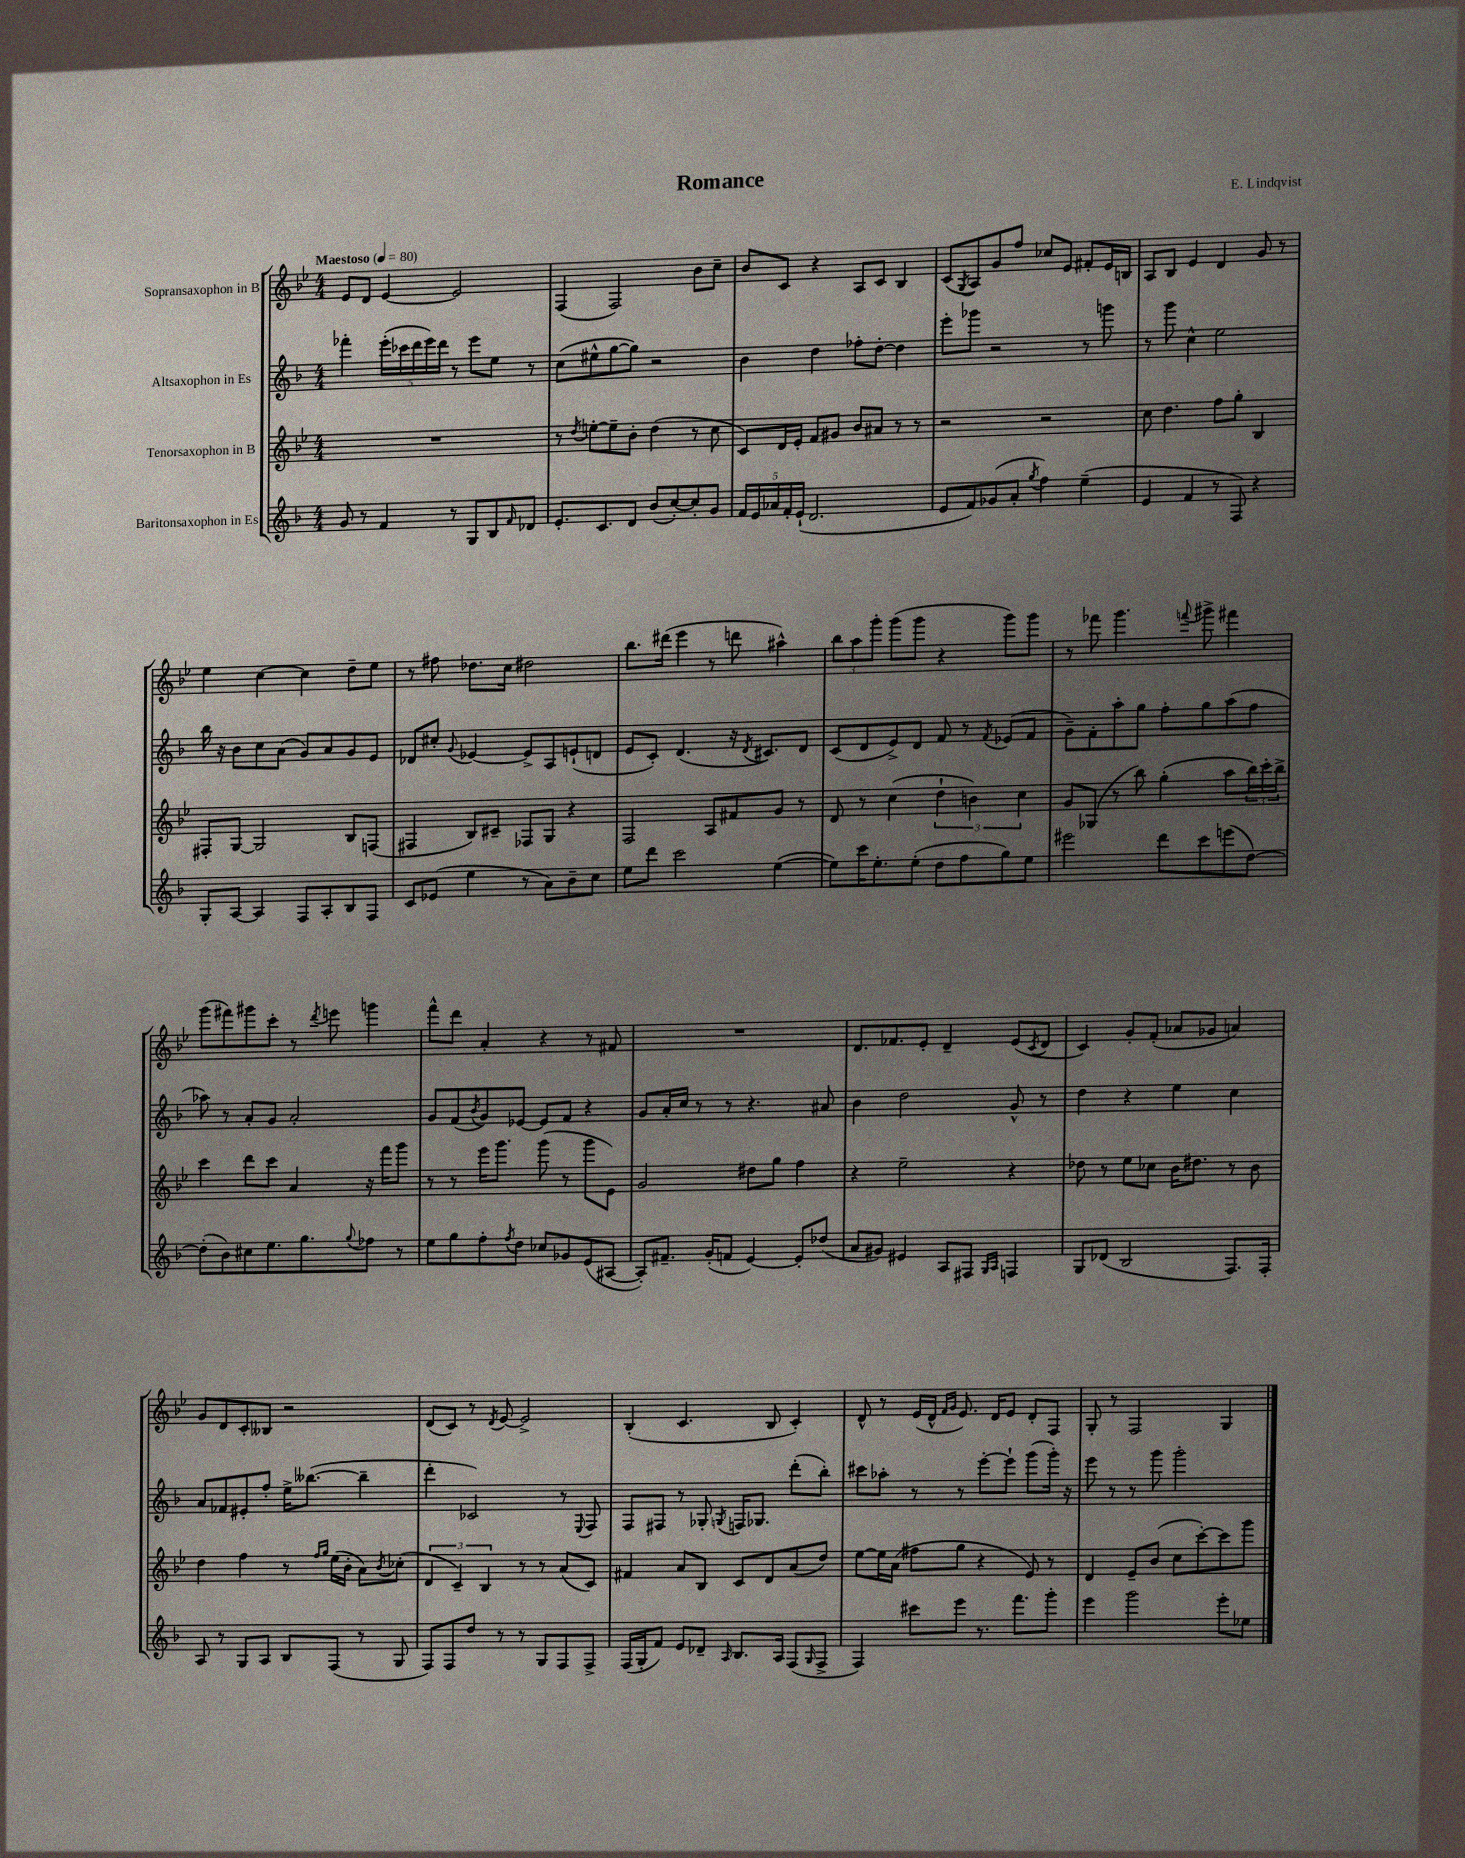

**kern	**kern	**kern	**kern
*staff4	*staff3	*staff2	*staff1
*clefG2	*clefG2	*clefG2	*clefG2
*k[b-]	*k[b-e-]	*k[b-]	*k[b-e-]
*M4/4	*M4/4	*M4/4	*M4/4
*MM80	*MM80	*MM80	*MM80
8g	1r	4fff-'	8e-
8r	.	.	8d
4f	.	(20eee'	[4e-
.	.	20ccc-	.
.	.	20ddd	.
.	.	20eee)	.
.	.	20ddd	.
8r	.	8r	2e-]
8G	.	8eee	.
8B-	.	8ee	.
16qqf	.	.	.
8d-	.	8r	.
=	=	=	=
8.e'	8r	(8cc	(4F
.	8qdd	.	.
.	[8ee'	8ee#^^	.
8.c	.	.	.
.	8ee~]	[8gg	2F)
8d	8b-'	8gg])	.
(8b-	(4dd	2r	.
[8cc')	.	.	.
8cc']	8r	.	8b-
8g	8cc	.	8cc~
=	=	=	=
20f	8c)	4b-	8b-
20e	.	.	.
20a-	.	.	.
.	16d	.	8c
20f'	.	.	.
.	16e-'	.	.
(20e`	.	.	.
2.d	8f	4dd	4r
.	8g#	.	.
.	8b-	8ff-'	8A
.	8a#	[8dd'	8c
.	8r	4dd]	4B-
.	8r	.	.
=	=	=	=
8e	2r	8eee'	(8c
.	.	.	8qG
8f)	.	8ggg-	8A)
(8g-	.	2r	8g
8a'	.	.	8ff
8qgg	.	.	.
4ff)	2r	.	8cc-
.	.	.	8e-
(4ee~	.	8r	8f#'
.	.	8ggg	16e-
.	.	.	16B
=	=	=	=
4e	8cc	8r	8A
.	4.dd	8ggg	8B-
4f	.	4cc^^	4e-
8r	8ff	2ee	4d
8F)	8gg'	.	.
4r	4B-	.	8g
.	.	.	8r
=	=	=	=
8G'	8F#'	16bb-	4ee-
.	.	16r	.
[8A	[8G	8b-	.
4A]	2G]	8cc	[4cc
.	.	(8a	.
8F	.	8g)	4cc]
8A'	.	8a	.
8B-	8B-	8g	8dd~
8F	(8F	8e	8ee-
=	=	=	=
8c	4F#	8d-	8r
(8e-	.	8cc#'	8ff#
.	.	8qqg	.
4ee	8B-)	[4e-	8.dd-
.	8c#~	.	.
.	.	.	16cc
8r	8F-	8e-^]	2dd#
8a)	8G	8A	.
8b-~	4r	(8e`	.
8cc	.	8d	.
=	=	=	=
8ee	2F	8e	8.bb-
8ddd	.	8c')	.
.	.	.	(16ddd#
2ccc	.	(4.d	4eee-
.	8A	.	8r
.	8f#	16r	8ddd
.	.	8qd	.
.	.	8.c#)	.
([4ee	8g	.	4aa#^^)
.	8r	8d	.
=	=	=	=
8ee])	8d	(8c	12bb-
.	.	.	12aa
16ccc	8r	8d	.
.	.	.	12ggg'
8.ee'	.	.	.
.	(4cc	8e^)	(8ggg
(8ee'	.	8d	8ggg
8dd	6dd`	8f	4r
8ff	.	8r	.
.	6b)	.	.
.	.	8qf	.
8gg)	.	(8e-	8ggg)
.	6cc	.	.
8ee	.	8f	8ggg
=	=	=	=
2eee#	8g	8g~)	8r
.	(8G-	8f'	8fff-
.	8r	8aa'	4.ggg
.	8bb-)	8gg	.
8ddd	(4gg'	8ff'	.
.	.	.	8qqfff
8ccc	.	8gg	8ggg#^
(8eee	8aa	(8aa	4fff#
[8dd)	24bb-)	8ff	.
.	24ccc'	.	.
.	24bb-^	.	.
=	=	=	=
(8dd']	4ccc	8aa-)	(8ggg
8b-)	.	8r	8fff#)
8cc#	8ddd	8a'	8ggg#
8.ee	8ccc	8g	8ccc'
.	4a	2a'	8r
8.gg	.	.	.
.	.	.	8qddd
.	.	.	8eee
8qqgg	.	.	.
8ff-	16r	.	4ggg
.	16fff	.	.
8r	8ggg	.	.
=	=	=	=
8ee	8r	8g	8fff^^
8gg	8r	(8f	8ddd
.	.	8qb-	.
8ff'	16eee-	8g)	4a'
.	8.ggg	.	.
8qff	.	.	.
8dd	.	[8e-	.
8cc-	(8ggg	8e-]	4r
8g-	8r	8f	.
(8e	8ggg	4r	8r
[8A#	8e-)	.	8f#
=	=	=	=
8A#'])	2g	8g	1r
8.f#~	.	16a'	.
.	.	16cc	.
.	.	8r	.
(16g'	.	.	.
8f	.	8r	.
[4e)	8dd#	4.r	.
.	8gg	.	.
8e']	4ff	.	.
(8dd-	.	8a#	.
=	=	=	=
8a	4r	4b-	8.d
8g#)	.	.	.
.	.	.	8.f-
4e#	2ee-~	2dd	.
.	.	.	8e-'
8A	.	.	4d~
8F#	.	.	.
16qqG	.	.	.
16qqA	.	.	.
4F	4r	8g^^	(8e-
.	.	.	8qc
.	.	8r	8d
=	=	=	=
8G	8dd-	4dd	4c)
(8d-	8r	.	.
2B-	8ee-	4r	8g'
.	8cc-	.	(8f'
.	16b-	4ee	8a-
.	8.dd#	.	.
.	.	.	8g-
8.F)	8r	4cc	4a)
.	8b-	.	.
16F'	.	.	.
=	=	=	=
8A	4dd	8a	8g
8r	.	8f-	8d
8G	4ff	8e#'	8c'
8A	.	8ff'	8B--
8B-	8r	16ee^	2r
.	.	([8.bb--	.
.	16qqff	.	.
.	16qqgg	.	.
(8F	(16ee-	.	.
.	16b-'	.	.
8r	8a)	4bb--~]	.
.	8qb-	.	.
8G	(8cc-'	.	.
=	=	=	=
8F)	6d	4ddd'	(8d
8F	.	.	8c)
.	6c~)	.	.
8dd	.	2c-)	8r
.	6B-	.	.
.	.	.	8qd
8r	.	.	[8e-
8r	8r	.	2e-^]
8G	8r	.	.
8F	(8a	8r	.
.	.	8qqE	.
8F^	8c)	8F	.
=	=	=	=
(16F	4f#	8F	(4B-'
16G'	.	.	.
8f)	.	8F#	.
8e	8a	8r	4.c
8d-~	8B-	8G-'	.
16qqA	.	8qG	.
8.B-	8c	16F	.
.	.	8.G-	.
.	8d	.	8B-
16A	.	.	.
(8F	(8a	(8ddd'	4c')
16qqG	.	.	.
8F^	8dd)	8bb-')	.
=	=	=	=
4F)	[8ee-	8ccc#	8d^^
.	16ee-]	8aa-'	8r
.	(16a	.	.
8ccc#	8ff#	8r	(16e-
.	.	.	16d^^
.	.	.	16qqf
.	.	.	16qqg
8eee	8gg	8r	8.e-)
8.r	4r	[8eee'	.
.	.	.	16d
.	.	8eee`]	8e-
8.fff	.	.	.
.	8e-)	(8ggg	8d'
8ggg'	8r	16ggg')	8F
.	.	16r	.
=	=	=	=
4eee	4d	8eee	8G'
.	.	8r	8r
2ggg	8e-~	8r	2F
.	(8b-	8ggg	.
.	8cc	2ggg'	.
.	[8ccc')	.	.
8eee'	8ccc]	.	4G
8ee-	8ggg	.	.
==	==	==	==
*-	*-	*-	*-
